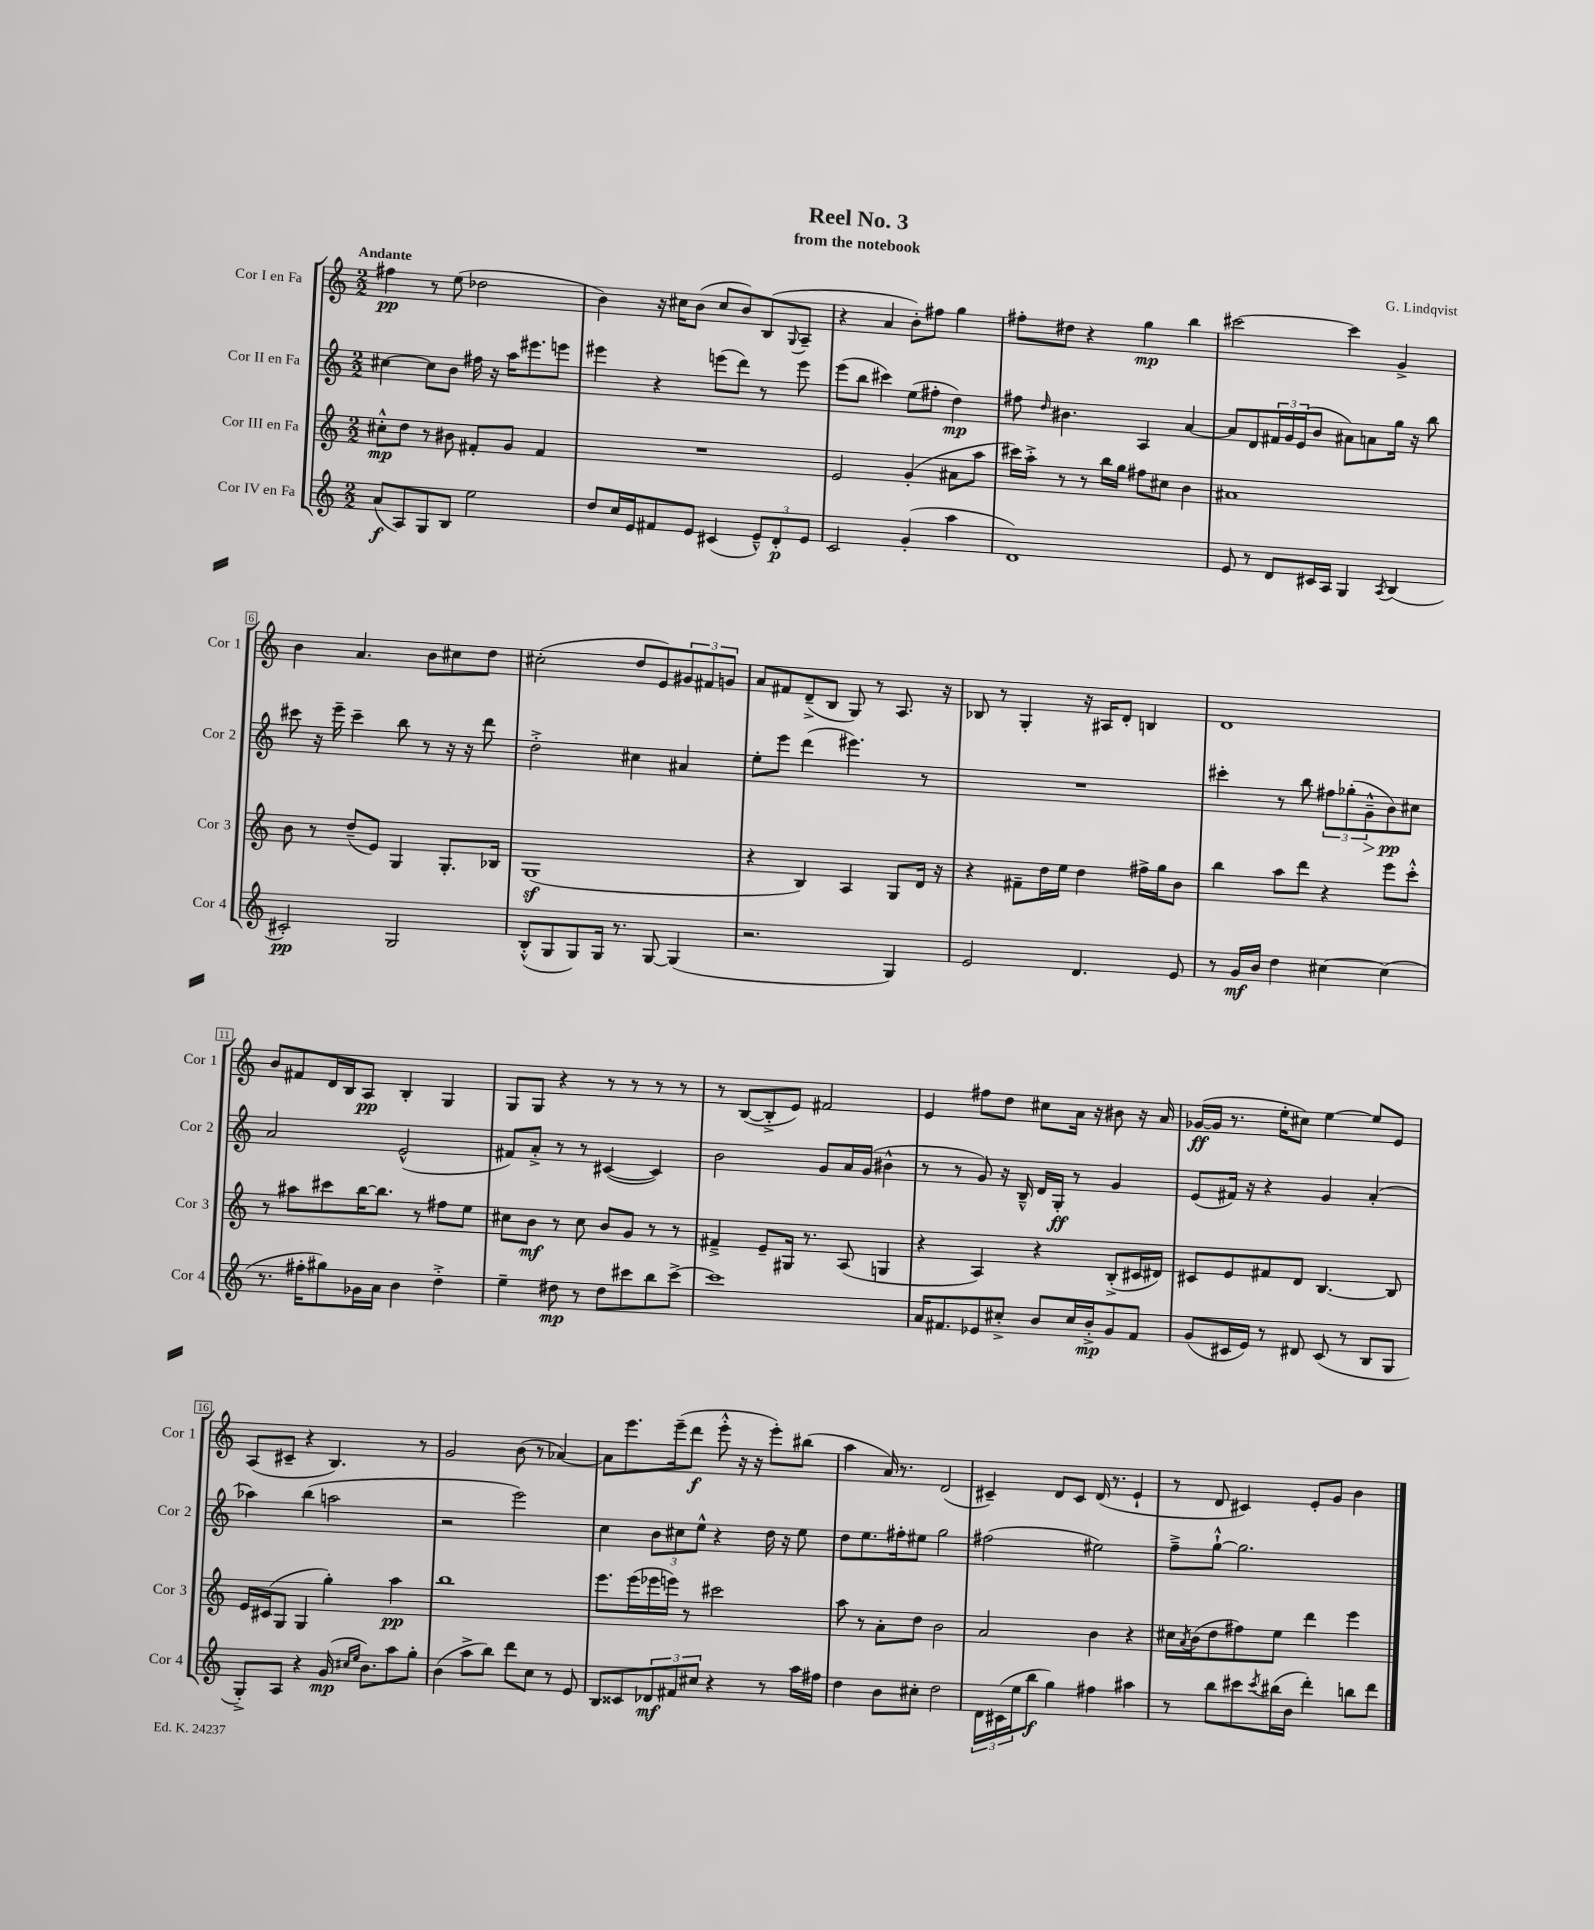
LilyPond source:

\header { title = "Reel No. 3" composer = "G. Lindqvist" subtitle = "from the notebook" }
<<
\new StaffGroup <<
\new Staff = "s0" \with { instrumentName = "Cor I en Fa" shortInstrumentName = "Cor 1" } {
    \clef treble \key c \major \numericTimeSignature \time 2/2 \tempo "Andante"
    fis''4\pp r8 e''8( des''2 |
    b'4) r16 cis''16 b'8( cis''8 b'8) b8( \appoggiatura { g8 } a8-- |
    r4 a'4 b'8-.) fis''8 g''4 |
    fis''8-. dis''8 r4 g''4\mp b''4 |
    cis'''2~ cis'''4 g'4-> |
    b'4 a'4. b'8 cis''8 d''8 |
    cis''2-.( d''8 e'8) \tuplet 3/2 { gis'8 fis'8 g'8 } |
    a'8 fis'8 d'8--->( b8 g8) r8 a8. r16 |
    bes8 r8 g4-. r16 ais16 d'8-. b4 |
    d'1 |
    b'8 fis'8 d'16 b16 a8\pp b4-. g4 |
    g8 g8 r4 r8 r8 r8 r8 |
    r8 b8~( b8-.-> e'8) fis'2 |
    e'4 fis''8 d''8 cis''8 a'16 r16 bis'8 r16 a'16 |
    ges'16~\ff( ges'16 r8. e''16-. cis''8) e''4~ e''8 e'8 |
    a8( cis'8-- r4 b4.) r8 |
    g'2 b'8( r8 aes'4~) |
    aes'8 e'''8. e'''16--( d'''8\f e'''8-.-^ r16 r16 e'''8-.) bis''8( |
    a''4 a'16) r8. d'2( |
    cis'4--) d'8 cis'8 d'16( r8. e'4-! |
    r8 d'8 cis'4) e'8-. g'8 b'4 \bar "|." |
}
\new Staff = "s1" \with { instrumentName = "Cor II en Fa" shortInstrumentName = "Cor 2" } {
    \clef treble \key c \major \numericTimeSignature \time 2/2
    cis''4~ cis''8 b'8 fis''16 r16 a''16 eis'''8. e'''8 |
    eis'''4 r4 e'''8( d'''8) r8 e'''8 |
    e'''8( b''8 cis'''4) e''8( fis''8-. d''4\mp) |
    fis''8 \grace { d''16 } bis'4. a4 a'4~ |
    a'8 d'8 \tuplet 3/2 { fis'16 g'16 e'16( } b'8 ais'8) a'8 g''16 r16 b''8 |
    cis'''8 r16 e'''16-- cis'''4-- b''8 r8 r16 r16 d'''8 |
    d''2-.-> cis''4 ais'4 |
    e''8-. e'''8 d'''4( eis'''4.) r8 |
    R1 |
    cis'''4-. r8 b''8 \tuplet 3/2 { fis''8 ges''8-.( g'8---^\> } b'8\pp\!) cis''8 |
    a'2 e'2-^( |
    fis'8) a'8-.-> r8 r8 cis'4~( cis'4) |
    b'2 g'8 a'16 g'16( bis'4-^ |
    r8 r8 g'8) r16 b16---^ d'16 g16-.\ff r8 g'4 |
    e'8( fis'16) r16 r4 g'4 a'4-.( |
    aes''4) b''4( a''2 |
    r2 e'''2) |
    c''4 \tuplet 3/2 { b'8 cis''8 e''8-^ } r4 d''16 r16 e''8 |
    d''8 e''8. fis''16-. eis''8 g''2 |
    fis''2( eis''2) |
    f''8---> g''8~-!-^ g''2. \bar "|." |
}
\new Staff = "s2" \with { instrumentName = "Cor III en Fa" shortInstrumentName = "Cor 3" } {
    \clef treble \key c \major \numericTimeSignature \time 2/2
    cis''8-.-^\mp d''8 r8 bis'8 fis'8-. g'8 fis'4 |
    R1 |
    e'2 g'4-.( ais'8 a''8 |
    cis'''16) a''16-.-> r8 r8 b''16 g''16 fis''8 cis''8 b'4 |
    ais'1 |
    b'8 r8 d''8--( e'8) g4 g8.-. bes16 |
    g1\sf( |
    r4 b4) a4 g8 d'16 r16 |
    r4 fis'8-- d''16 e''16 d''4 fis''16-> g''16 b'8 |
    b''4 a''8 d'''8 r4 e'''8 c'''8-.-^ |
    r8 ais''8 cis'''8 b''16~ b''8. r8 fis''8 e''8 |
    cis''8 b'8\mf r8 cis''8 b'8 g'8 r8 r8 |
    fis'4---> e'8-- gis16 r8. a8( g4 |
    r4 a4) r4 b8-.->( cis'16 dis'16) |
    cis'8 e'8 fis'8 d'8 b4.~ b8 |
    e'16 cis'16( g8 g4 g''4-.) a''4\pp |
    b''1 |
    e'''8. e'''16( ees'''16 e'''16) r8 cis'''2 |
    a''8 r8 a'8-. d''8 b'2 |
    a'2 b'4 r4 |
    cis''16 \acciaccatura { a'8 } b'16( d''8 fis''8) e''8 d'''4 e'''4 \bar "|." |
}
\new Staff = "s3" \with { instrumentName = "Cor IV en Fa" shortInstrumentName = "Cor 4" } {
    \clef treble \key c \major \numericTimeSignature \time 2/2
    a'8\f( a8) g8 b8 e''2 |
    d''8 c''16 e'16 fis'8 e'8 cis'4( \tuplet 3/2 { e'8---^) d'8-.\p e'8 } |
    c'2 g'4-.( a''4 |
    d'1) |
    e'8 r8 d'8 cis'16 a16 g4 \acciaccatura { a8 } b4( |
    cis'2-.\pp) g2 |
    b8-.-^( g8 g8) g16 r8. g8~ g4( |
    r2. g4) |
    e'2 d'4. e'8 |
    r8 g'16\mf b'16 d''4 cis''4~ cis''4( |
    r8. fis''16-. gis''8) ges'16 a'16 b'4 d''4-.-> |
    e''4-- dis''8\mp r8 dis''8 cis'''8 b''8 cis'''8~-> |
    cis'''1 |
    a'16 fis'8. ees'8 cis''8-.-> b'8 cis''16 b'16-.->\mp g'8 fis'8 |
    g'8( cis'16 e'16) r8 dis'8 cis'8( r8 b8 g8 |
    g8-.->) a8 r4 g'16\mp( \grace { cis''16 e''16 } b'8.) a''8 g''8-. |
    b'4( a''8-> b''8) d'''8 c''8 r8 e'8 |
    b8 cisis'8 \tuplet 3/2 { des'8\mf fis'8 cis''8 } r4 r8 a''16 fis''16 |
    d''4 b'8 cis''8-. d''2 |
    \tuplet 3/2 { d'16 cis'16( e''16 } b''8\f g''4) fis''4 ais''4 |
    r8 b''8 cis'''8 \acciaccatura { cis'''8 } bis''16( b'16 d'''4-.) b''8 d'''8 \bar "|." |
}
>>
>>
\layout { \context { \Score \override BarNumber.stencil = #(make-stencil-boxer 0.1 0.3 ly:text-interface::print) } }
